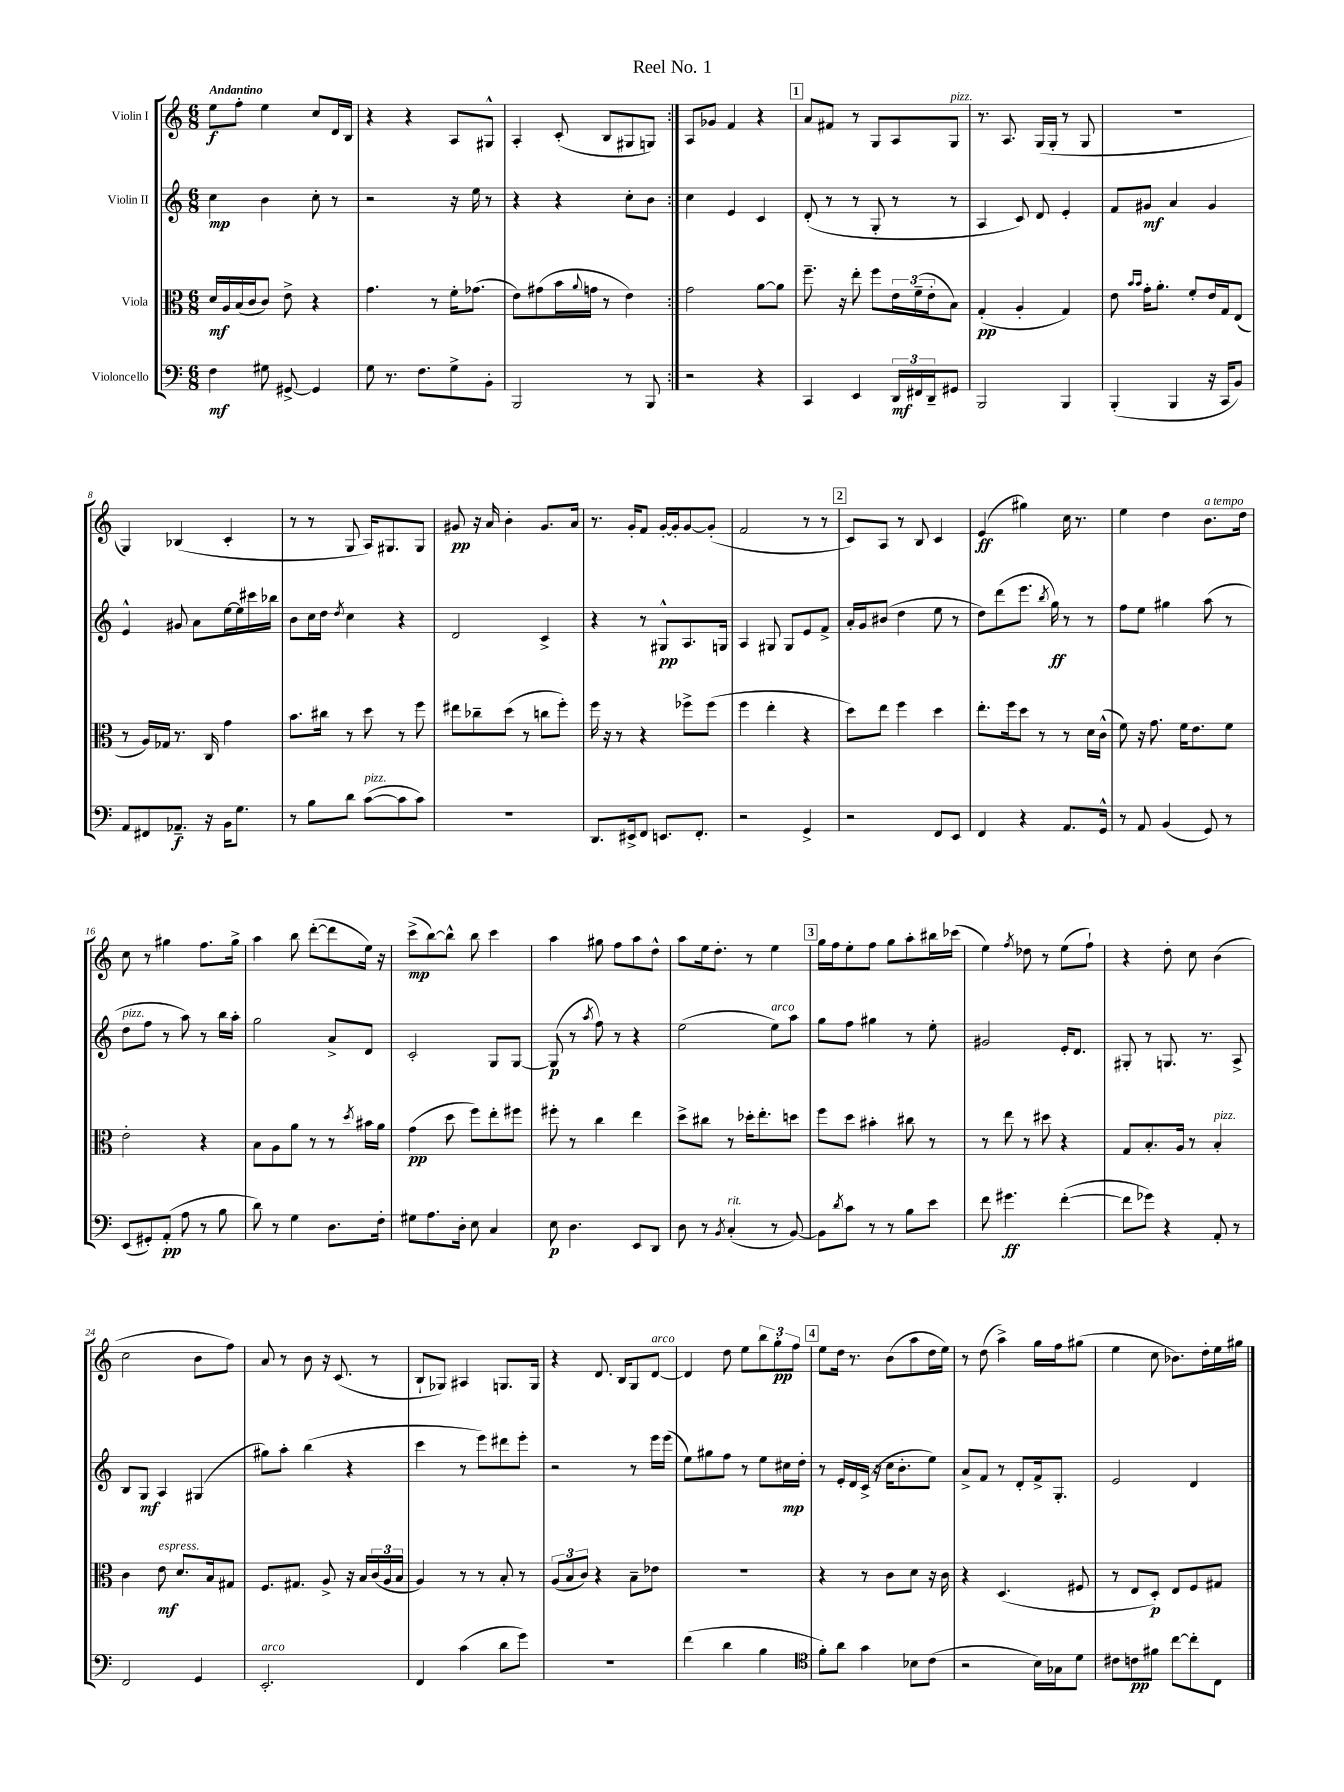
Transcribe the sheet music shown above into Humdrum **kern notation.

**kern	**dynam	**kern	**dynam	**kern	**dynam	**kern	**dynam
*part4	*part4	*part3	*part3	*part2	*part2	*part1	*part1
*staff4	*staff4	*staff3	*staff3	*staff2	*staff2	*staff1	*staff1
*I"Violoncello	*	*I"Viola	*	*I"Violin II	*	*I"Violin I	*
*clefF4	*	*clefC3	*	*clefG2	*	*clefG2	*
*k[]	*	*k[]	*	*k[]	*	*k[]	*
*M6/8	*	*M6/8	*	*M6/8	*	*M6/8	*
=1	=1	=1	=1	=1	=1	=1	=1
!	!	!	!	!	!	!LO:TX:a:B:t=Andantino	!
4F\	mf	16d/LL	mf	4cc\	mp	8ee\L	f
.	.	16A/	.	.	.	.	.
.	.	(16B/	.	.	.	8ff'\J	.
.	.	16c/J	.	.	.	.	.
8G#X\	.	8c/J)	.	4b\	.	4ee\	.
[8GG#X^/	.	8e^\	.	.	.	.	.
4GG#/]	.	4r	.	8cc'\	.	8cc/L	.
.	.	.	.	8r	.	16d/L	.
.	.	.	.	.	.	16B/JJ	.
=2	=2	=2	=2	=2	=2	=2	=2
8G\	.	4.g\	.	2r	.	4r	.
8.r	.	.	.	.	.	.	.
.	.	.	.	.	.	4r	.
8.F\L	.	.	.	.	.	.	.
.	.	8r	.	.	.	.	.
8G^\	.	16f'\KL	.	16r	.	8A/L	.
.	.	(8.g-X\J	.	16ee\	.	.	.
8BB'\J	.	.	.	8r	.	8G#X^^/J	.
=3	=3	=3	=3	=3	=3	=3	=3
2BBB/	.	8e\L)	.	4r	.	4A'/	.
.	.	(8g#X\	.	.	.	.	.
.	.	16b\L	.	4r	.	(8c'/	.
.	.	8qqa/	.	.	.	.	.
.	.	16gn\JJ	.	.	.	.	.
.	.	8r	.	.	.	8B/L	.
8r	.	4e\)	.	8cc'\L	.	8G#X/	.
8BBB/	.	.	.	8b\J	.	8Gn/J)	.
=4:|!	=4:|!	=4:|!	=4:|!	=4:|!	=4:|!	=4:|!	=4:|!
2r	.	2g\	.	4cc\	.	8A/L	.
.	.	.	.	.	.	8g-X/J	.
.	.	.	.	4e/	.	4f/	.
4r	.	[8a\L	.	4c/	.	4r	.
.	.	8a\J]	.	.	.	.	.
!!LO:REH:place=s1:t=1
=5	=5	=5	=5	=5	=5	=5	=5
4CC/	.	8.ff~\	.	(8d'/	.	8a/L	.
.	.	.	.	8r	.	8f#X/J	.
.	.	16r	.	.	.	.	.
4EE/	.	8ee'\	.	8r	.	8r	.
.	.	8ff\L	.	8G'/	.	8G/L	.
24DD/LL	mf	24e\L	.	8r	.	8A/	.
24FF#X/	.	(24f~\	.	.	.	.	.
24DD~/J	.	24e'\J	.	.	.	.	.
!	!	!	!	!	!	!LO:TX:a:i:t=pizz.	!
8GG#X/J	.	8B\J)	.	8r	.	8G/J	.
=6	=6	=6	=6	=6	=6	=6	=6
2BBB/	.	(4G'/	pp	4A/	.	8.r	.
.	.	.	.	.	.	8.A/	.
.	.	4A'/	.	8c/)	.	.	.
.	.	.	.	8d/	.	(16G/LL	.
.	.	.	.	.	.	16G'/JJ	.
4BBB/	.	4G/)	.	4e'/	.	8r	.
.	.	.	.	.	.	8G/	.
=7	=7	=7	=7	=7	=7	=7	=7
(4BBB'/	.	8e\	.	8f/L	.	2.r	.
.	.	16qqb/LL	.	.	.	.	.
.	.	16qqb/JJ	.	.	.	.	.
.	.	16g'\KL	.	8g#X/J	mf	.	.
.	.	8.a'\J	.	.	.	.	.
4BBB/	.	.	.	4a/	.	.	.
.	.	8f'/L	.	.	.	.	.
16r	.	16e/L	.	4g#/	.	.	.
16CC/KL	.	16G/J	.	.	.	.	.
8BB/J)	.	(8E/J	.	.	.	.	.
!!LO:LB:g=z
=8	=8	=8	=8	=8	=8	=8	=8
8AA/L	.	8r	.	4e^^/	.	4G/)	.
8FF#X/	.	16A/LL)	.	.	.	.	.
.	.	16G-X/JJ	.	.	.	.	.
8.AA-X~/J	f	8.r	.	8g#X/	.	(4B-X/	.
.	.	.	.	8a\L	.	.	.
16r	.	16C/	.	.	.	.	.
16BB\KL	.	4g\	.	[16ee\L	.	4c'/	.
8.G\J	.	.	.	16ee\]	.	.	.
.	.	.	.	16ccc#X\	.	.	.
.	.	.	.	16bb-X\JJ	.	.	.
=9	=9	=9	=9	=9	=9	=9	=9
8r	.	8.b\L	.	8b\L	.	8r	.
8B\L	.	.	.	16cc\L	.	8r	.
.	.	16cc#X\Jk	.	16dd\JJ	.	.	.
.	.	.	.	8qdd/	.	.	.
8d\J	.	8r	.	4cc\	.	8G/	.
!LO:TX:a:i:t=pizz.	!	!	!	!	!	!	!
([8c\L	.	8dd\	.	.	.	16A/KL)	.
.	.	.	.	.	.	8.G#X/	.
8c\]	.	8r	.	4r	.	.	.
8c\J)	.	8ff\	.	.	.	8G#/J	.
=10	=10	=10	=10	=10	=10	=10	=10
2.r	.	8ee#X\L	.	2d/	.	8g#X/	pp
.	.	8cc-X~\	.	.	.	16r	.
.	.	.	.	.	.	16a/	.
.	.	(8dd\J	.	.	.	4b'\	.
.	.	8r	.	.	.	.	.
.	.	8ccn\L	.	4c^/	.	8.g#/L	.
.	.	8ff'\J)	.	.	.	.	.
.	.	.	.	.	.	16a/Jk	.
=11	=11	=11	=11	=11	=11	=11	=11
8.DD/L	.	16ff\	.	4r	.	8.r	.
.	.	16r	.	.	.	.	.
.	.	8r	.	.	.	.	.
16EE#X^/k	.	.	.	.	.	16g'/KL	.
8FF/J	.	4r	.	8r	.	8f/J	.
8.EEn/L	.	.	.	8G#X^^/L	pp	[16g'/LL	.
.	.	.	.	.	.	16g'/J]	.
.	.	8ff-X^\L	.	8.A/	.	[8g/	.
8.FF'/J	.	.	.	.	.	.	.
.	.	(8ff-\J	.	.	.	(8g'/J]	.
.	.	.	.	16Gn/Jk	.	.	.
=12	=12	=12	=12	=12	=12	=12	=12
2r	.	4ff\	.	4A/	.	2f/	.
.	.	4ee'\	.	8G#X/	.	.	.
.	.	.	.	8G#/L	.	.	.
4GG^/	.	4r	.	8e/	.	8r	.
.	.	.	.	8f^/J	.	8r	.
!!LO:REH:place=s1:t=2
=13	=13	=13	=13	=13	=13	=13	=13
2r	.	8dd\L)	.	16a'/LL	.	8c/L)	.
.	.	.	.	16g/J	.	.	.
.	.	8ee\J	.	(8b#X/J	.	8A/J	.
.	.	4ff\	.	4dd\	.	8r	.
.	.	.	.	.	.	8B/	.
8FF/L	.	4dd\	.	8ee\	.	4c/	.
8EE/J	.	.	.	8r	.	.	.
=14	=14	=14	=14	=14	=14	=14	=14
4FF/	.	8.ee'\L	.	8dd\L)	.	(4e/	ff
.	.	.	.	(8ddd\	.	.	.
.	.	16ff\k	.	.	.	.	.
4r	.	8dd\J	.	8.eee\J	.	4gg#X\)	.
.	.	8r	.	.	.	.	.
.	.	.	.	8qbb/	.	.	.
.	.	.	.	16gg\)	ff	.	.
8.AA/L	.	8r	.	8r	.	16cc\	.
.	.	.	.	.	.	8.r	.
.	.	16d\LL	.	8r	.	.	.
16GG^^/Jk	.	(16c^^\JJ	.	.	.	.	.
=15	=15	=15	=15	=15	=15	=15	=15
8r	.	8f\)	.	8ff\L	.	4ee\	.
8AA/	.	16r	.	8ee\J	.	.	.
.	.	8.g\	.	.	.	.	.
(4BB/	.	.	.	4gg#X\	.	4dd\	.
.	.	16f\KL	.	.	.	.	.
.	.	8.e\	.	.	.	.	.
!	!	!	!	!	!	!LO:TX:a:i:t=a tempo	!
8GG/)	.	.	.	(8aa\	.	8.b\L	.
8r	.	8f\J	.	8r	.	.	.
.	.	.	.	.	.	16dd\Jk	.
!!LO:LB:g=z
=16	=16	=16	=16	=16	=16	=16	=16
!	!	!	!	!LO:TX:a:i:t=pizz.	!	!	!
(8EE/L	.	2e'\	.	8dd\L	.	8cc\	.
8GG#X'/)	.	.	.	8ff\J	.	8r	.
(8AA'/J	pp	.	.	8r	.	4gg#X\	.
8A\	.	.	.	8aa\)	.	.	.
8r	.	4r	.	8r	.	8.ff\L	.
8B\	.	.	.	16bb\LL	.	.	.
.	.	.	.	16aa'\JJ	.	16gg#^\Jk	.
=17	=17	=17	=17	=17	=17	=17	=17
8d\)	.	8B\L	.	2gg\	.	4aa\	.
8r	.	8A\	.	.	.	.	.
4G\	.	8a\J	.	.	.	8bb\	.
.	.	8r	.	.	.	([8ddd'\L	.
8.D\L	.	8r	.	8a^/L	.	8ddd\]	.
.	.	8qdd/	.	.	.	.	.
.	.	16b#X\LL	.	8d/J	.	16ee\Jk)	.
16F'\Jk	.	16a\JJ	.	.	.	16r	.
=18	=18	=18	=18	=18	=18	=18	=18
8G#X\L	.	(4g\	pp	2c'/	.	(8ccc^\L	mp
8.A\	.	.	.	.	.	[8bb\)	.
.	.	8dd\	.	.	.	8bb^^\J]	.
16D'\Jk	.	.	.	.	.	.	.
8E\	.	8ff\L)	.	.	.	8bb\	.
4C/	.	8ee'\	.	8G/L	.	4ccc\	.
.	.	8ff#X\J	.	[8G/J	.	.	.
=19	=19	=19	=19	=19	=19	=19	=19
8E\	p	8ff#X'\	.	(8G/]	p	4aa\	.
4.D\	.	8r	.	8r	.	.	.
.	.	.	.	8qaa/	.	.	.
.	.	4cc\	.	8ff\)	.	8gg#X\	.
.	.	.	.	8r	.	8ff\L	.
8EE/L	.	4ee\	.	4r	.	8aa\	.
8DD/J	.	.	.	.	.	8dd^^\J	.
=20	=20	=20	=20	=20	=20	=20	=20
8D\	.	8dd^\L	.	(2ee\	.	8aa\L	.
8r	.	8cc#X\J	.	.	.	16ee\k	.
.	.	.	.	.	.	8.dd'\J	.
8qBB/	.	.	.	.	.	.	.
!LO:TX:a:i:t=rit.	!	!	!	!	!	!	!
(4C'/	.	8r	.	.	.	.	.
.	.	16dd-X'\KL	.	.	.	8r	.
.	.	8.ee'\	.	.	.	.	.
!	!	!	!	!LO:TX:a:i:t=arco	!	!	!
8r	.	.	.	8ee\L)	.	4ee\	.
[8BB/)	.	8ddn\J	.	8aa\J	.	.	.
!!LO:REH:place=s1:t=3
=21	=21	=21	=21	=21	=21	=21	=21
8BB\L]	.	8ff\L	.	8gg\L	.	16gg\LL	.
.	.	.	.	.	.	16ff\J	.
8qd/	.	.	.	.	.	.	.
8c\J	.	8dd\J	.	8ff\J	.	8ee'\	.
8r	.	4b#X'\	.	4gg#X\	.	8ff\J	.
8r	.	.	.	.	.	8gg\L	.
8B\L	.	8cc#X\	.	8r	.	8aa'\	.
8e\J	.	8r	.	8ee'\	.	16bb#X\L	.
.	.	.	.	.	.	(16ccc-X\JJ	.
=22	=22	=22	=22	=22	=22	=22	=22
8f\	.	8r	.	2g#X/	.	4ee\)	.
4.g#X\	ff	8ee\	.	.	.	.	.
.	.	.	.	.	.	8qff/	.
.	.	8r	.	.	.	8dd-X\	.
.	.	8dd#X\	.	.	.	8r	.
([4f'\	.	4r	.	16e'/KL	.	(8ee\L	.
.	.	.	.	8.d/J	.	.	.
.	.	.	.	.	.	8ff`\J)	.
=23	=23	=23	=23	=23	=23	=23	=23
8f\L]	.	8G/L	.	8G#X'/	.	4r	.
8g-X\J)	.	8.B'/	.	8r	.	.	.
4r	.	.	.	8.Gn/	.	8dd'\	.
.	.	16A/Jk	.	.	.	.	.
.	.	8r	.	.	.	8cc\	.
.	.	.	.	8.r	.	.	.
!	!	!LO:TX:a:i:t=pizz.	!	!	!	!	!
8AA'/	.	4B'/	.	.	.	(4b\	.
8r	.	.	.	8A^/	.	.	.
!!LO:LB:g=z
=24	=24	=24	=24	=24	=24	=24	=24
2FF/	.	4c\	.	8B/L	.	2cc\	.
.	.	.	.	8G/J	mf	.	.
!	!	!LO:TX:a:i:t=espress.	!	!	!	!	!
.	.	8e\	mf	4A/	.	.	.
.	.	8.d/L	.	.	.	.	.
4GG/	.	.	.	(4G#X/	.	8b\L	.
.	.	16B/k	.	.	.	.	.
.	.	8G#X/J	.	.	.	8ff\J)	.
=25	=25	=25	=25	=25	=25	=25	=25
!LO:TX:a:i:t=arco	!	!	!	!	!	!	!
2.EE'/	.	8.F/L	.	8gg#X\L)	.	8a/	.
.	.	.	.	8aa'\J	.	8r	.
.	.	8.G#X/J	.	.	.	.	.
.	.	.	.	(4bb\	.	8b\	.
.	.	8A^/	.	.	.	16r	.
.	.	.	.	.	.	(8.c/	.
.	.	16r	.	4r	.	.	.
.	.	16B/LL	.	.	.	.	.
.	.	(24c/	.	.	.	8r	.
.	.	24A/	.	.	.	.	.
.	.	24B/JJ	.	.	.	.	.
=26	=26	=26	=26	=26	=26	=26	=26
4FF/	.	4A/)	.	4ccc\	.	8B`/L	.
.	.	.	.	.	.	8G-X/J)	.
(4c\	.	8r	.	8r	.	4A#X/	.
.	.	8r	.	8eee\L)	.	.	.
8d\L	.	8B'/	.	8ddd#X\	.	8.Gn/L	.
8g\J)	.	8r	.	8eee'\J	.	.	.
.	.	.	.	.	.	16G/Jk	.
=27	=27	=27	=27	=27	=27	=27	=27
2.r	.	(12A/L	.	2r	.	4r	.
.	.	12B/	.	.	.	.	.
.	.	12c/J)	.	.	.	.	.
.	.	4r	.	.	.	8.d/	.
.	.	.	.	.	.	16B/KL	.
.	.	8B~\L	.	8r	.	8G/	.
!	!	!	!	!	!	!LO:TX:a:i:t=arco	!
.	.	8e-X\J	.	16eee\LL	.	[8d/J	.
.	.	.	.	(16eee\JJ	.	.	.
=28	=28	=28	=28	=28	=28	=28	=28
(4f\	.	2.r	.	8ee\L)	.	4d/]	.
.	.	.	.	8gg#X\	.	.	.
4d\	.	.	.	8ff\J	.	8dd\	.
.	.	.	.	8r	.	8ee\L	.
4B\	.	.	.	8ee\L	.	12bb\	.
.	.	.	.	.	.	12gg'\	pp
.	.	.	.	16cc#X\L	mp	.	.
.	.	.	.	.	.	12ff\J	.
.	.	.	.	16dd'\JJ	.	.	.
!!LO:REH:place=s1:t=4
=29	=29	=29	=29	=29	=29	=29	=29
*clefC4	*	*	*	*	*	*	*
8f'\L)	.	4r	.	8r	.	8ee\L	.
8a\J	.	.	.	16e'/LL	.	16dd\Jk	.
.	.	.	.	16d/	.	8.r	.
4g\	.	8r	.	(16c^/JJ	.	.	.
.	.	.	.	16r	.	.	.
.	.	8c\L	.	16cc\KL	.	(8b\L	.
.	.	.	.	8.b'\	.	.	.
8B-X\L	.	8d\J	.	.	.	8aa\	.
(8c\J	.	16r	.	8ee\J)	.	16dd\L	.
.	.	16c\	.	.	.	16ee\JJ)	.
=30	=30	=30	=30	=30	=30	=30	=30
2r	.	4r	.	8a^/L	.	8r	.
.	.	.	.	8f/J	.	(8dd\	.
.	.	(4.D/	.	8r	.	4aa^\)	.
.	.	.	.	8d'/L	.	.	.
16B\LL)	.	.	.	16f^/k	.	16gg\LL	.
16G-X\J	.	.	.	8.G'/J	.	16ff\J	.
8d\J	.	8F#X/	.	.	.	(8gg#X\J	.
=31	=31	=31	=31	=31	=31	=31	=31
8c#X\L	.	8r	.	2e/	.	4ee\	.
8cn\	pp	8E/L	.	.	.	.	.
8f#X\J	.	8D'/J)	p	.	.	8cc\	.
[8cc\L	.	8E/L	.	.	.	8.b-X\L)	.
8cc'\]	.	8F/	.	4d/	.	.	.
.	.	.	.	.	.	16dd'\L	.
8C\J	.	8G#X/J	.	.	.	16ee\	.
.	.	.	.	.	.	16gg#X\JJ	.
==	==	==	==	==	==	==	==
*-	*-	*-	*-	*-	*-	*-	*-
